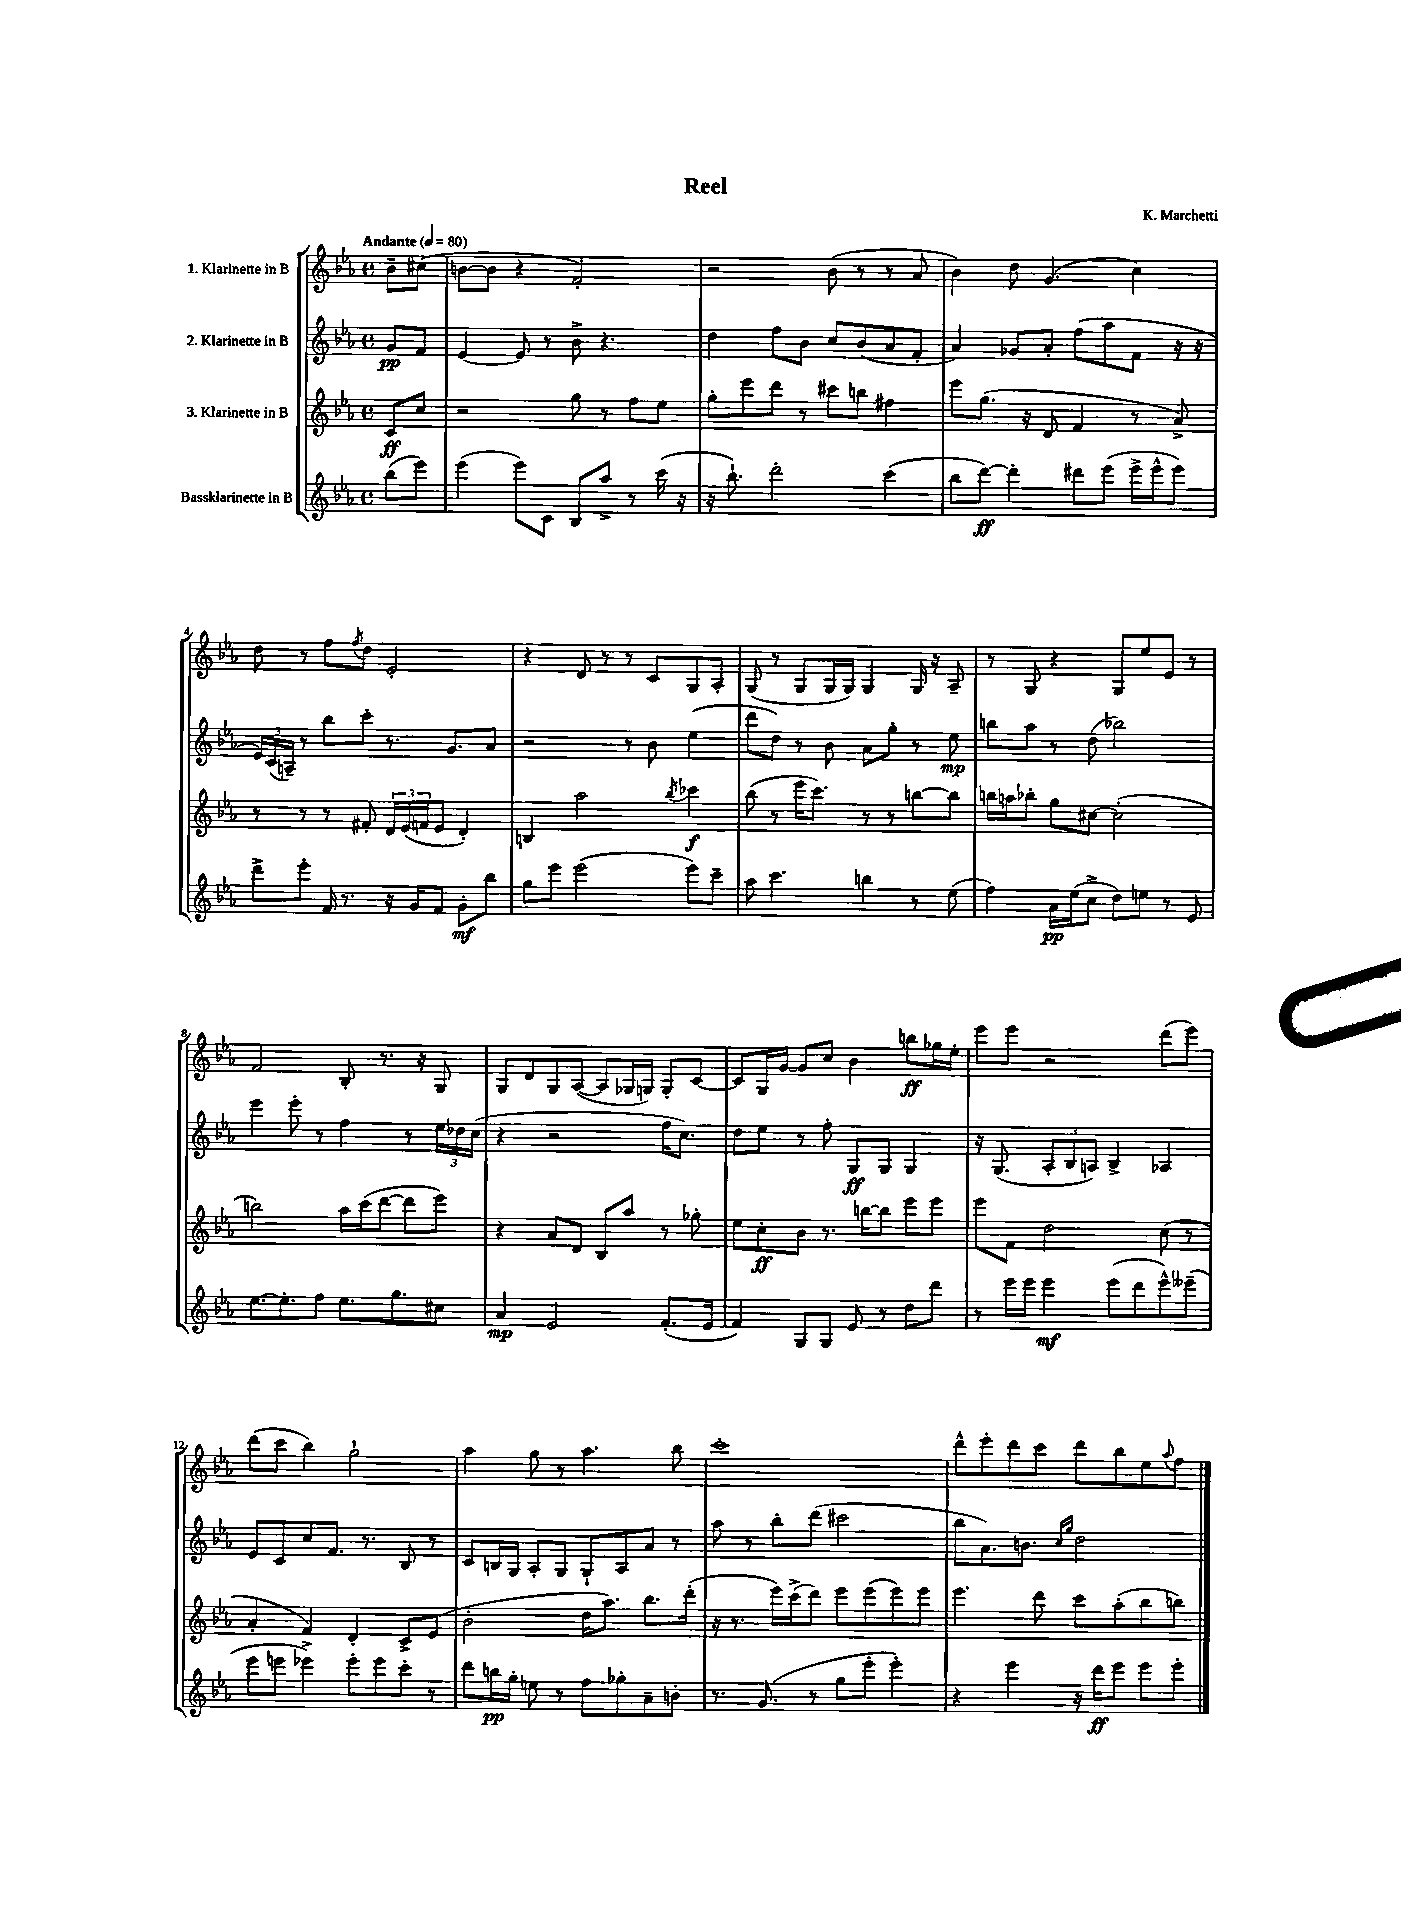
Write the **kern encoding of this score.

**kern	**kern	**kern	**kern
*staff4	*staff3	*staff2	*staff1
*clefG2	*clefG2	*clefG2	*clefG2
*k[b-e-a-]	*k[b-e-a-]	*k[b-e-a-]	*k[b-e-a-]
*M4/4	*M4/4	*M4/4	*M4/4
*met(c)	*met(c)	*met(c)	*met(c)
*MM80	*MM80	*MM80	*MM80
(8bb-\L	8c/L	8g/L	8b-~\L
8eee-\J)	8cc/J	8f/J	(8cc#\J
=	=	=	=
(4eee-\	2r	[4e-/	[8b\L
.	.	.	8b\]J
8eee-\L)	.	8e-/]	4r
8c\J	.	8r	.
8B-/L	8gg\	8b-^\	2f'/)
8aa-^/J	8r	4.r	.
8r	8ff\L	.	.
(16ccc\	8ee-\J	.	.
16r	.	.	.
=	=	=	=
16r	8gg'\L	4dd\	2r
8.bb-`\)	.	.	.
.	8eee-\	.	.
2ddd'\	8ddd\J	8ff\L	.
.	8r	8b-\J	.
.	8ccc#\L	8cc/L	(8b-\
.	8bb\J	(8b-/	8r
(4ccc\	4ff#\	8a-/	8r
.	.	8f'/J	8a-/
=	=	=	=
8bb-\L	8eee-\L	4a-/)	4b-\)
[8ddd\J)	(8.gg\J	.	.
4ddd'\]	.	8g-/L	8dd\
.	16r	.	.
.	8d/	8a-'/J	(4.g/
8ddd#\L	4f/	(8ff\L	.
(8eee-\J	.	8aa-\	.
16eee-^\LL	8r	8f\J	4cc\)
16eee-^^\J	.	.	.
8eee-\J)	8a-^/)	16r	.
.	.	16r	.
=	=	=	=
8ddd^\L	8r	24e-/LL)	8dd\
.	.	(24c/	.
.	.	24A~/JJ)	.
8eee-'\J	8r	8r	8r
16f/	8r	8bb-\L	8ff\L
8.r	.	.	.
.	.	.	8qff/
.	8f#'/	8ccc'\J	8dd\J
16r	24d/LL	8.r	2e-'/
.	(24e-/	.	.
16g/LK	.	.	.
.	24f/J	.	.
8f/J	8e-/J	.	.
.	.	8.g/L	.
8g'\L	4d'/)	.	.
8bb-\J	.	8a-/J	.
=	=	=	=
8gg\L	4B/	2r	4r
8eee-\J	.	.	.
(2eee-\	2aa-\	.	8d/
.	.	.	8r
.	.	8r	8r
.	.	8b-\	8c/L
.	8qbb-/	.	.
8eee-\L)	4ccc-\	(4ee-\	8G/
8ccc~\J	.	.	8A-'/J
=	=	=	=
8aa-\	(8bb-\	8ddd\L	(8G/
4.ccc\	8r	8dd\J)	8r
.	16eee-\LK	8r	8G/L
.	8.ccc\J)	.	.
.	.	8b-\	16G/L
.	.	.	16G/JJ)
4bb\	8r	8a-\L	4G/
.	8r	8gg'\J	.
8r	[8bb\L	8r	16G/
.	.	.	16r
(8ee-\	8bb\]J	8ee-\	8A-~/
=	=	=	=
4ff\)	16bb\LL	8bb\L	8r
.	16aa\J	.	.
.	8bb-'\J	8aa-\J	8G/
16a-\LL	8gg\L	8r	4r
(16ee-\J	.	.	.
8cc^\J	[8cc#\J	(8dd\	.
8dd\L)	(2cc#'\]	2bb-\)	8G/L
8ee\J	.	.	8ee-/
8r	.	.	8e-/J
8e-/	.	.	8r
=	=	=	=
[8.ee-\L	2bb\)	4eee-\	2f/
8.ee-'\]	.	.	.
.	.	8eee-'\	.
8ff\J	.	8r	.
8.ee-\L	16aa-\LL	4ff\	8B-'/
.	(16ccc\J	.	.
.	[8ddd\J	.	8.r
8.gg\	.	.	.
.	8ddd\]L	8r	.
.	.	.	16r
8cc#\J	8eee-\J)	24ee-\LL	8G/
.	.	24dd-\	.
.	.	(24cc\JJ	.
=	=	=	=
4a-/	4r	4r	8G/L
.	.	.	8d/
2e-/	8a-/L	2r	8G/
.	8d/J	.	([8A-/J
.	8B-/L	.	8A-/]L
.	8aa-/J	.	16G-/L
.	.	.	16G/JJ)
(8.f'/L	8r	16ff\LK	8G'/L
.	.	8.cc\J)	.
.	8gg-'\	.	[8c/J
16e-/Jk	.	.	.
=	=	=	=
4f/)	8ee-\L	8dd\L	8c/]L
.	8cc'\	8ee-\J	16G/L
.	.	.	[16g/JJ
8G/L	8b-\J	8r	8g/]L
8G/J	8.r	8ff'\	8cc/J
8e-/	.	8G/L	4b-\
.	[16bb\LK	.	.
8r	8bb\]J	8G/J	.
8dd\L	8eee-\L	4G/	8bb\L
8ddd\J	8eee-\J	.	16gg-\L
.	.	.	16ee-'\JJ
=	=	=	=
8r	8eee-\L	16r	8eee-\L
.	.	(8.G/	.
16eee-\LL	8f\J	.	8eee-\J
16eee-\JJ	.	.	.
4eee-\	2dd\	12A-'/L	2r
.	.	12B-/	.
.	.	12A/J)	.
(8eee-\L	.	4B-^/	.
8ddd\	.	.	.
8eee-^^\)	(8cc\	4A-/	(8ddd\L
(8eee--~\J	8r	.	8eee-\J)
=	=	=	=
8eee-\L	4a-'/	8e-/L	(8ddd\L
8eee\J	.	8c/	8ccc\J
4eee-^\)	4f/)	8cc/	4bb-\)
.	.	8.f/J	.
8eee-'\L	4d'/	.	2gg`\
.	.	8.r	.
8eee-\	.	.	.
8ccc'\J	8c^/L	8B-/	.
8r	(8e-/J	8r	.
=	=	=	=
8ddd\L	2b-'\	8c/L	4aa-\
16bb\L	.	16B/L	.
16gg'\JJ	.	16G/JJ	.
8ee\	.	8A-'/L	8gg\
8r	.	8G/J	8r
8ff\L	16dd\LK	8G`/L	4.aa-\
.	8.aa-\J)	.	.
8gg-'\	.	8A-/	.
8a-~\	8.bb-\L	8a-/J	.
8b'\J	.	8r	8bb-\
.	(16ddd'\Jk	.	.
=	=	=	=
8.r	16r	8aa-\	1ccc'
.	8.r	.	.
.	.	8r	.
(8.g/	.	.	.
.	16eee-\LL)	8bb-'\L	.
.	(16ccc^\J	.	.
8r	8ddd\J)	(8ddd\J	.
8gg\L	8eee-\L	2ccc#\	.
8eee-'\J	(8eee-\	.	.
4eee-'\)	8eee-\)	.	.
.	8eee-\J	.	.
=	=	=	=
4r	4.eee-\	8bb-\L	8ddd^^\L
.	.	8.a-\)	8eee-'\
4eee-\	.	.	8ddd\
.	.	8.b\J	.
.	8ddd\	.	8ccc\J
.	.	16qqcc/LL	.
.	.	16qqgg/JJ	.
16r	8ccc\L	2dd\	8ddd\L
16ddd\LK	.	.	.
8eee-\J	(8aa-'\	.	8bb-\
8eee-\L	8bb-\	.	8ee-\
.	.	.	8qqaa-/
8eee-'\J	8bb\J)	.	8ff\J
==	==	==	==
*-	*-	*-	*-
